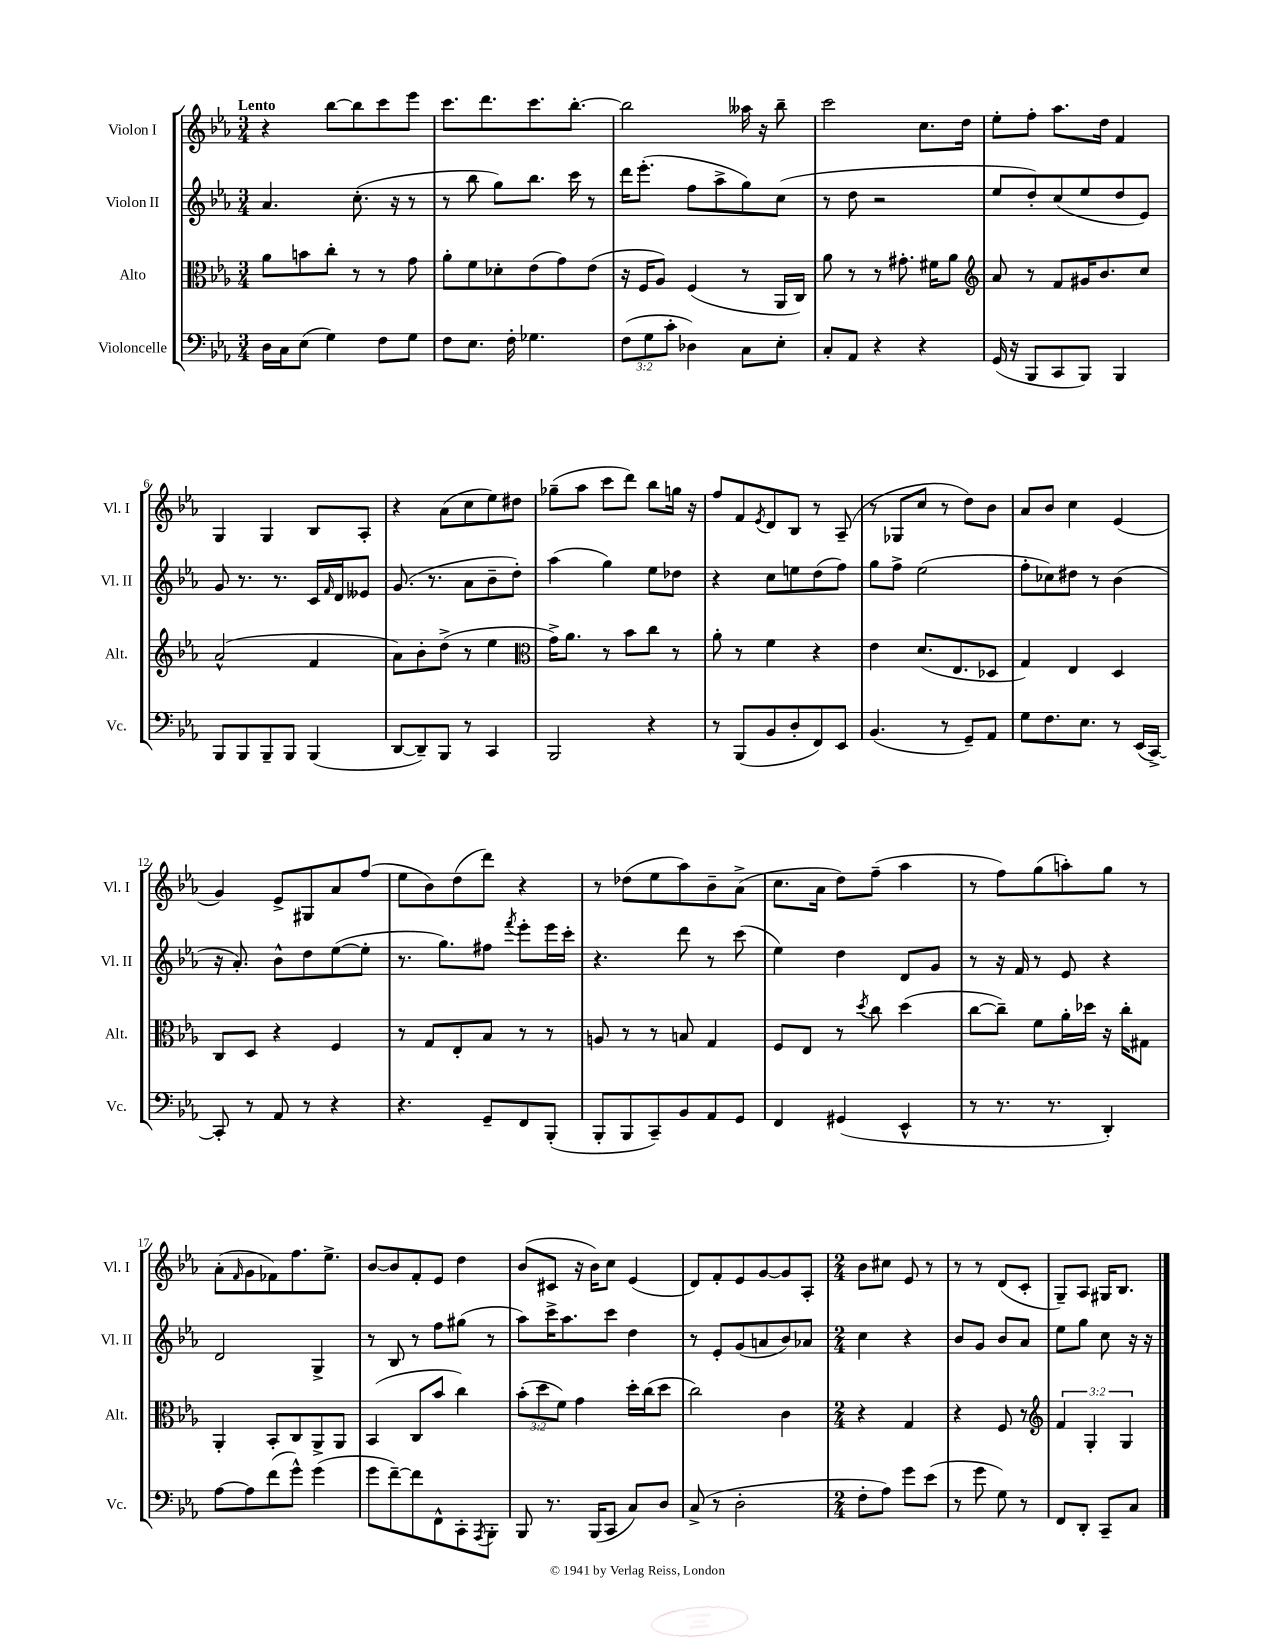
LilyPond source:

<<
\new StaffGroup <<
\new Staff = "s0" \with { instrumentName = "Violon I" shortInstrumentName = "Vl. I" } {
    \clef treble \key ees \major \numericTimeSignature \time 3/4 \tempo "Lento"
    r4 bes''8~ bes''8 c'''8 ees'''8 |
    c'''8. d'''8. c'''8. bes''8.~-. |
    bes''2 aeses''16 r16 bes''8-- |
    c'''2 c''8. d''16 |
    ees''8-. f''8-. aes''8. d''16 f'4 |
    g4 g4 bes8 aes8-. |
    r4 aes'8( c''8 ees''8) dis''8 |
    ges''8--( aes''8 c'''8 d'''8) bes''8 g''16 r16 |
    f''8 f'8 \acciaccatura { ees'8 } d'8 bes8 r8 aes8--( |
    r8 ges8 c''8 r8 d''8) bes'8 |
    aes'8 bes'8 c''4 ees'4( |
    g'4) ees'8-> gis8 aes'8 f''8( |
    ees''8 bes'8) d''8( d'''8) r4 |
    r8 des''8( ees''8 aes''8) bes'8-- aes'8->( |
    c''8. aes'16 d''8) f''8--( aes''4 |
    r8 f''8) g''8( a''8-.) g''8 r8 |
    aes'8-.( \grace { f'16 } g'8 fes'8) f''8. ees''8.-> |
    bes'8~ bes'8 f'8-. ees'8 d''4 |
    bes'8( cis'8 r16 bes'16) c''8 ees'4( |
    d'8) f'8-. ees'8 g'8~ g'8 aes8-. |
    \numericTimeSignature \time 2/4 bes'8 cis''8 ees'8 r8 |
    r8 r8 d'8( c'8-. |
    g8--) aes8 gis16 bes8. \bar "|." |
}
\new Staff = "s1" \with { instrumentName = "Violon II" shortInstrumentName = "Vl. II" } {
    \clef treble \key ees \major \numericTimeSignature \time 3/4
    aes'4. c''8.-.( r16 r8 |
    r8 bes''8 g''8) bes''8. c'''16 r8 |
    d'''16 ees'''8.-.( f''8 aes''8-> g''8) c''8( |
    r8 d''8 r2 |
    ees''8 d''8-.) c''8( ees''8 d''8 ees'8) |
    g'8 r8. r8. c'16 \grace { f'16 } d'16 eeses'8 |
    g'8.( r8. aes'8 bes'8-- d''8-.) |
    aes''4( g''4) ees''8 des''8 |
    r4 c''8 e''8 d''8( f''8) |
    g''8 f''8-> ees''2( |
    f''8-. ces''8) dis''8 r8 bes'4( |
    r16 aes'8.-.) bes'8-^ d''8 ees''8~( ees''8-. |
    r8. g''8.) fis''8 \acciaccatura { f'''8 } ees'''8-. ees'''16 c'''16-. |
    r4. d'''8 r8 c'''8( |
    ees''4) d''4 d'8 g'8 |
    r8 r16 f'16 r8 ees'8 r4 |
    d'2 g4-> |
    r8 bes8 r8 f''8 gis''8( r8 |
    aes''8) c'''16-> aes''8. c'''8 d''4 |
    r8 ees'8-. g'8( a'8 bes'8) aes'8 |
    \numericTimeSignature \time 2/4 c''4 r4 |
    bes'8 g'8 bes'8 aes'8 |
    ees''8 g''8 c''8 r16 r16 \bar "|." |
}
\new Staff = "s2" \with { instrumentName = "Alto" shortInstrumentName = "Alt." } {
    \clef alto \key ees \major \numericTimeSignature \time 3/4 \override Staff.TupletNumber.text = #tuplet-number::calc-fraction-text
    aes'8 b'8 c''8-. r8 r8 g'8 |
    aes'8-. f'8 des'8-. ees'8( g'8) ees'8( |
    r16 f16 aes8) f4( r8 aes,16 c16) |
    aes'8 r8 r8 gis'8.-. fis'16 aes'8 |
    \clef treble aes'8 r8 f'8 gis'16 bes'8. c''8 |
    aes'2-^( f'4 |
    aes'8) bes'8-. d''8->( r8 ees''4 |
    \clef alto g'16->) aes'8. r8 bes'8 c''8 r8 |
    aes'8-. r8 f'4 r4 |
    ees'4 d'8.( ees8. des8 |
    g4) ees4 d4 |
    c8 d8 r4 f4 |
    r8 g8 ees8-. bes8 r8 r8 |
    a8 r8 r8 b8 g4 |
    f8 ees8 r8 \acciaccatura { d''8 } c''8 d''4( |
    c''8~ c''8--) f'8 aes'16-. des''16 r16 c''16-. gis8 |
    aes,4-. bes,8-. c8 aes,8-> aes,8 |
    bes,4( c8 bes'8 c''4) |
    \tuplet 3/2 { bes'8-.( d''8 f'8) } g'4 d''16-. c''16( d''8 |
    c''2) c'4 |
    \numericTimeSignature \time 2/4 r4 g4 |
    r4 f8 r8 |
    \clef treble \tuplet 3/2 { f'4 g4-. g4 } \bar "|." |
}
\new Staff = "s3" \with { instrumentName = "Violoncelle" shortInstrumentName = "Vc." } {
    \clef bass \key ees \major \numericTimeSignature \time 3/4 \override Staff.TupletNumber.text = #tuplet-number::calc-fraction-text
    d16 c16 ees8( g4) f8 g8 |
    f8 ees8. f16-. ges4. |
    \tuplet 3/2 { f8( g8 c'8-. } des4) c8 ees8-. |
    c8-. aes,8 r4 r4 |
    g,16( r16 bes,,8 c,8 bes,,8) bes,,4 |
    bes,,8 bes,,8 bes,,8-- bes,,8 bes,,4( |
    d,8~ d,8--) bes,,8 r8 c,4 |
    bes,,2 r4 |
    r8 bes,,8( bes,8 d8-. f,8) ees,8 |
    bes,4.( r8 g,8--) aes,8 |
    g8 f8. ees8. r8 ees,16( c,16~->) |
    c,8-. r8 aes,8 r8 r4 |
    r4. g,8-- f,8 bes,,8-.( |
    bes,,8-. bes,,8 c,8--) bes,8 aes,8 g,8 |
    f,4 gis,4( ees,4-^ |
    r8 r8. r8. d,4-.) |
    aes8~ aes8 f'8( g'8-^) g'4( |
    g'8 f'8~--) f'8 f,8-^ c,8-. \acciaccatura { aes,,8 } bes,,8-. |
    bes,,8 r8. bes,,16( c,8 c8) d8 |
    c8->( r8 d2-. |
    \numericTimeSignature \time 2/4 f8-. aes8) g'8 ees'8( |
    r8 g'8 g8) r8 |
    f,8 d,8-. c,8-- c8 \bar "|." |
}
>>
>>
